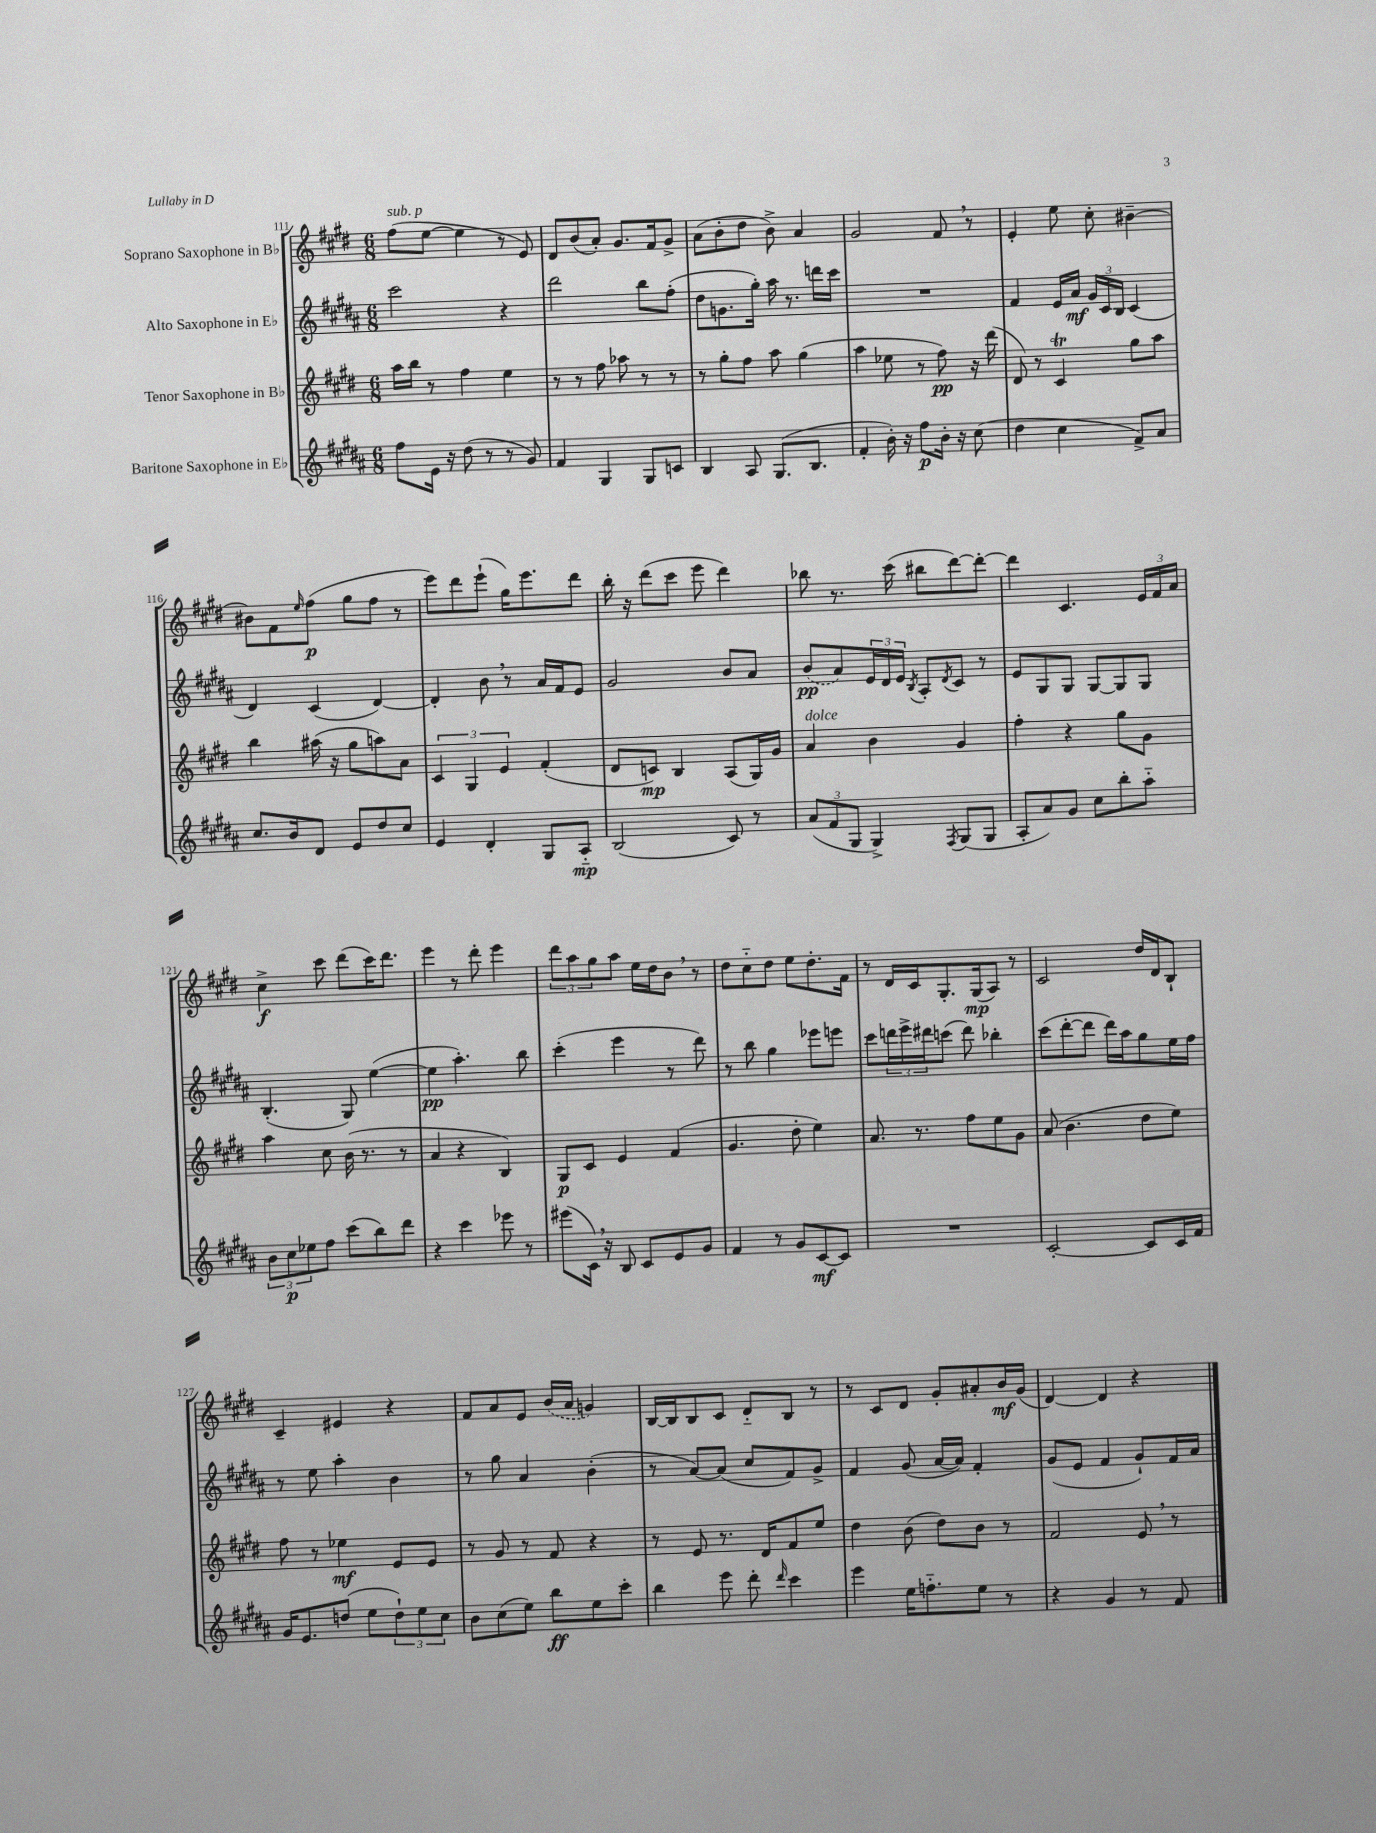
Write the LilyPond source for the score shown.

<<
\new StaffGroup <<
\new Staff = "s0" \with { instrumentName = "Soprano Saxophone in Bb" } {
    \clef treble \key e \major \numericTimeSignature \time 6/8
    fis''8^\markup { \italic "sub. p" }( e''8~ e''4 r8 e'8) |
    dis'8 b'8( a'8-.) gis'8. fis'16 gis'8-> |
    a'8( b'8-. dis''8 b'8->) a'4 |
    gis'2 fis'8 \breathe r8 |
    e'4-. e''8 cis''8-. bis'4~-- |
    bis'8 fis'8 \grace { e''16 } fis''8\p( gis''8 fis''8 r8 |
    e'''8) dis'''8 e'''8-!( gis''16) e'''8. dis'''8 |
    b''16-. r16 dis'''8( cis'''8 e'''8 dis'''4) |
    bes''8 r8. cis'''16( bis''8 dis'''8~) dis'''8~-. |
    dis'''4 cis'4. \tuplet 3/2 { e'16 fis'16 a'16 } |
    cis''4->\f cis'''8 dis'''8( cis'''16) dis'''8. |
    e'''4 r8 dis'''8-. e'''4 |
    \tuplet 3/2 { dis'''8 a''8 gis''8 } a''8 e''16 dis''16 b'8 \breathe r8 |
    dis''8 cis''8-_ dis''8 e''8 dis''8.-. fis'16 |
    r8 dis'16 cis'16 gis8.-. gis16\mp( a8) r8 |
    cis'2 dis''16 dis'16 b8-! |
    cis'4-- eis'4 r4 |
    fis'8 a'8 e'8 \once \slurDashed b'16( a'16 g'4) |
    b16~ b16 b8 cis'8 dis'8-_ b8 r8 |
    r8 cis'8 dis'8 gis'8-. ais'8-. b'16\mf gis'16( |
    dis'4~) dis'4 r4 \bar "|." |
}
\new Staff = "s1" \with { instrumentName = "Alto Saxophone in Eb" } {
    \clef treble \key b \major \numericTimeSignature \time 6/8
    cis'''2 r4 |
    dis'''2 b''8 fis''8-.( |
    dis''8 g'8. gis''16-.) ais''16 r8. d'''16 cis'''16 |
    R2. |
    fis'4 e'16 ais'16\mf \tuplet 3/2 { gis'16 cis'16 b16 } cis'4( |
    dis'4) cis'4( dis'4~) |
    dis'4-. b'8 \breathe r8 ais'16 fis'16 e'8 |
    gis'2 b'8 ais'8 |
    \once \slurDashed b'8\pp( ais'8) \tuplet 3/2 { e'16 dis'16 e'16 } \acciaccatura { b8 } ais8-. \acciaccatura { dis'8 } cis'8 r8 |
    e'8 gis8 gis8 gis8~ gis8 gis8 |
    b4.-.( gis8) e''4~( |
    e''4\pp ais''4.-.) b''8 |
    cis'''4-.( e'''4 r8 dis'''8) |
    r8 b''8 gis''4 ees'''8 e'''8 |
    cis'''8 \tuplet 3/2 { d'''16 e'''16-> dis'''16 } c'''8( dis'''8) bes''4-. |
    cis'''8( dis'''8~-. dis'''8 dis'''16) ais''16 gis''8 e''16 fis''16 |
    r8 e''8 ais''4-. b'4 |
    r8 gis''8 ais'4 b'4-.( |
    r8 ais'8~) ais'8( cis''8 fis'8) gis'8-> |
    fis'4 gis'8( ais'16~ ais'16) fis'4-. |
    gis'8( e'8 fis'4 gis'8-!) fis'16 ais'16 \bar "|." |
}
\new Staff = "s2" \with { instrumentName = "Tenor Saxophone in Bb" } {
    \clef treble \key e \major \numericTimeSignature \time 6/8
    a''16 b''16 r8 fis''4 e''4 |
    r8 r8 fis''8 aes''8 r8 r8 |
    r8 gis''8-. fis''8 a''8 gis''4( |
    a''4 ees''8 r8 fis''8\pp) r16 dis'''16( |
    dis'8) r8 cis'4\trill gis''8 a''8 |
    b''4 ais''16( r16 gis''8 a''8) a'8 |
    \tuplet 3/2 { cis'4 gis4 e'4 } fis'4-.( |
    dis'8 c'8\mp) b4 a8( gis16) gis'16 |
    a'4^\markup { \italic "dolce" } b'4 gis'4 |
    fis''4-. r4 gis''8 gis'8 |
    a''4 cis''8 b'16( r8. r8 |
    a'4 r4 b4) |
    gis8\p cis'8 e'4 fis'4( |
    gis'4. dis''8-. e''4) |
    a'8. r8. fis''8 e''8 gis'8 |
    a'8( b'4. dis''8 e''8) |
    fis''8 r8 ees''4\mf e'8 e'8 |
    r8 gis'8 r8 fis'8 r4 |
    r8 e'8 r8. dis'16 fis'8 e''8 |
    dis''4 b'8( dis''8) b'8 r8 |
    fis'2 e'8 \breathe r8 \bar "|." |
}
\new Staff = "s3" \with { instrumentName = "Baritone Saxophone in Eb" } {
    \clef treble \key b \major \numericTimeSignature \time 6/8
    fis''8 e'16 r16 dis''8( r8 r8 gis'8) |
    fis'4 gis4 gis8 c'8 |
    b4 ais8 gis8.( b8. |
    fis'4-. b'16-.) r16 fis''8\p b'16-. r16 cis''8( |
    dis''4 cis''4 fis'8->) ais'8 |
    cis''8. b'16 dis'8 e'8 dis''8 cis''8 |
    e'4 dis'4-. gis8 ais8-_\mp |
    b2( cis'8) r8 |
    \tuplet 3/2 { ais'8( fis'8 gis8 } gis4->) \acciaccatura { fis8 } gis8( gis8 |
    ais8-. ais'8) gis'8 cis''8 b''8-. ais''8-_ |
    \tuplet 3/2 { b'8 cis''8\p ees''8 } fis''8 cis'''8( b''8) dis'''8 |
    r4 cis'''4 ees'''8 r8 |
    eis'''8( cis'16) \breathe r16 b8 cis'8 e'8 gis'8 |
    fis'4 r8 gis'8 cis'8~\mf cis'8 |
    R2. |
    cis'2~-. cis'8 cis'16 fis'16 |
    gis'16 e'8. d''8( e''8 \tuplet 3/2 { d''8-!) e''8 cis''8 } |
    b'8 cis''8( e''8) b''8\ff e''8 cis'''8-. |
    b''4 e'''8 dis'''8-. \grace { dis'''16 } cis'''4 |
    e'''4 e''16 f''8.-_ e''8 r8 |
    r4 gis'4 r8 fis'8 \bar "|." |
}
>>
>>
\layout { \context { \Score currentBarNumber = #111 } }
